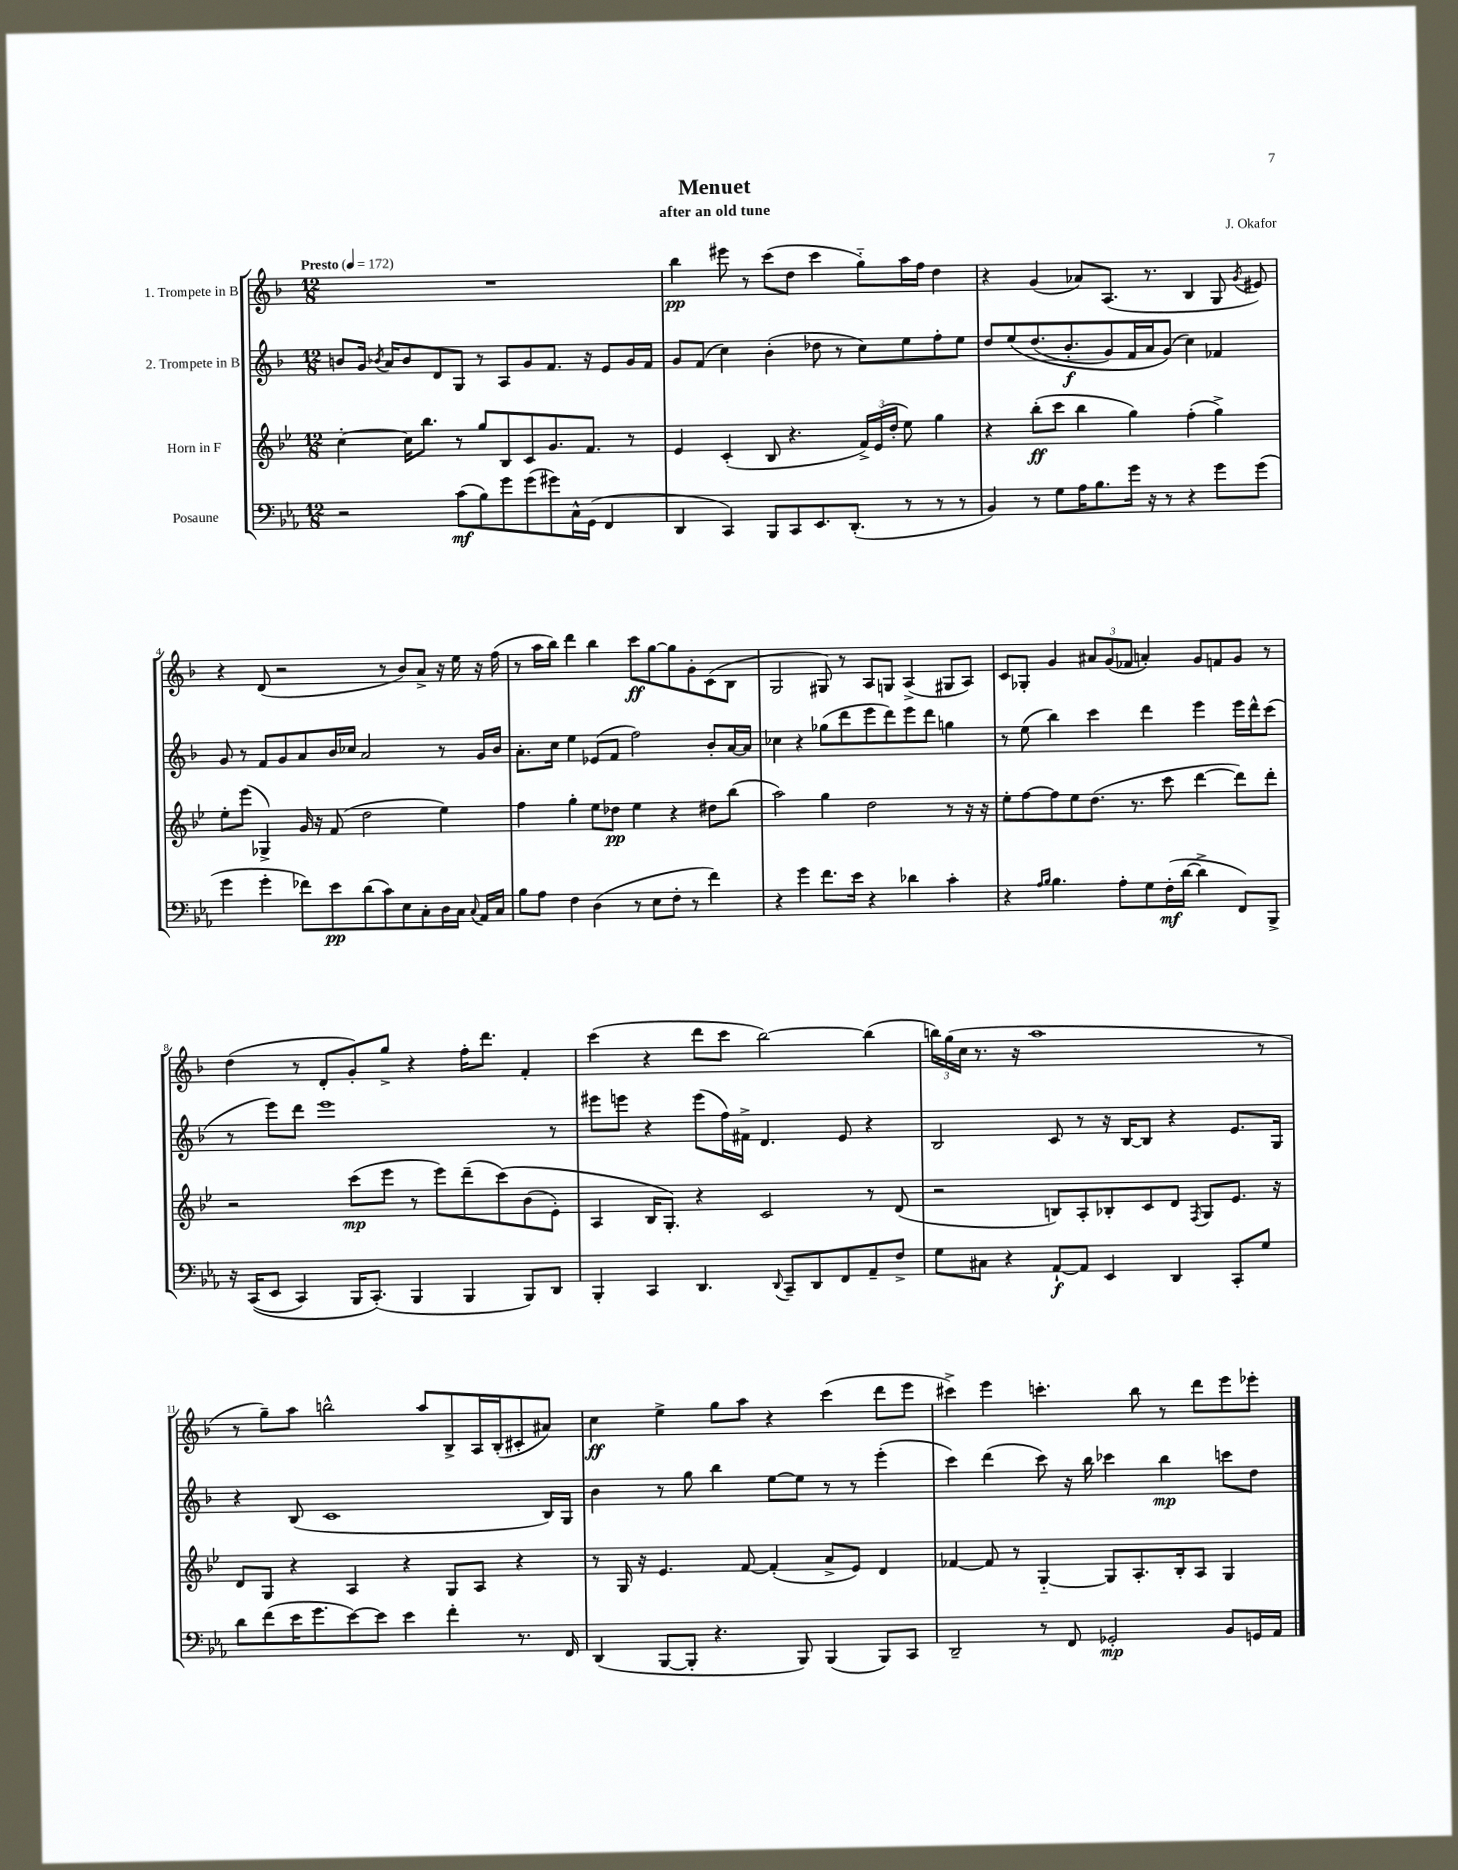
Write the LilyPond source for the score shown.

\header { title = "Menuet" composer = "J. Okafor" subtitle = "after an old tune" }
<<
\new StaffGroup <<
\new Staff = "s0" \with { instrumentName = "1. Trompete in B" } {
    \clef treble \key f \major \numericTimeSignature \time 12/8 \tempo "Presto" 4 = 172
    \autoBeamOff R1. |
    bes''4\pp eis'''8 r8 c'''8[( d''8] c'''4 g''8[-_) a''16 f''16] d''4 |
    r4 g'4( aes'8[) a8.]( r8. bes4 g8 \acciaccatura { g'8 } eis'8) |
    r4 d'8( r2 r8 bes'8[) a'8]-> r16 e''16 r16 f''16( |
    r8 a''16[ bes''16]) d'''4 bes''4 c'''8[\ff g''8~ g''8 g'8-. c'8( bes8] |
    g2 gis8) r8 a8[ g8] a4->( gis8[ a8]) |
    c'8[ ges8]-. g'4 \tuplet 3/2 { ais'8[ g'8( fes'8] } a'4-.) g'8[ f'8 g'8] r8 |
    d''4( r8 d'8[-. g'8-.) g''8]-> r4 f''16[-. d'''8.] f'4-. |
    c'''4( r4 d'''8[ c'''8] bes''2~) bes''4( |
    \tuplet 3/2 { b''16[) g''16( c''16] } r8. r16 a''1 r8 |
    r8 g''8[--) a''8] b''2-^ a''8[ bes8-> a16 bes16-.( cis'8-. ais'8]) |
    c''4\ff e''4-> g''8[ a''8] r4 c'''4( d'''8[ e'''8] |
    cis'''4->) e'''4 c'''4.-. bes''8 r8 d'''8[ e'''8 ees'''8]-. \bar "|." |
}
\new Staff = "s1" \with { instrumentName = "2. Trompete in B" } {
    \clef treble \key f \major \numericTimeSignature \time 12/8
    \autoBeamOff b'8[ g'16] \acciaccatura { bes'8 } a'16[ bes'8 d'8 g8] r8 a8[ g'8 f'8.] r16 e'8[ g'16 f'16] |
    g'8[ f'8]( c''4) bes'4-.( des''8 r8 c''8[) e''8 f''8-. e''8] |
    d''8[ e''8\( d''8.( bes'8.-.\f g'8) f'16 a'16 g'8](\) c''4) fes'4 |
    g'8 r8 f'8[ g'8 a'8 bes'16 ces''16] a'2 r8 g'16[ bes'16] |
    a'8.[-. c''16] e''4 ees'8[( f'8] f''2) bes'8[-. a'16~ a'16] |
    ces''4 r4 ges''8[( d'''8 e'''8 d'''8) e'''8 d'''8] g''4 |
    r8 e''8( bes''4) c'''4 d'''4 e'''4 e'''16[ d'''16-^ c'''8]( |
    r8 e'''8[) d'''8] e'''1 r8 |
    eis'''8[ e'''8] r4 e'''8[( f''16) fis'16]-> d'4. e'8 r4 |
    bes2 c'8 r8 r16 bes16[~ bes8] r4 e'8.[ g16] |
    r4 bes8( c'1 bes16[) g16] |
    bes'4 r8 g''8 bes''4 e''8[~ e''8] r8 r8 e'''4-.( |
    c'''4) d'''4( c'''8) r16 bes''16 ces'''4 bes''4\mp c'''8[ d''8] \bar "|." |
}
\new Staff = "s2" \with { instrumentName = "Horn in F" } {
    \clef treble \key bes \major \numericTimeSignature \time 12/8
    \autoBeamOff c''4~-. c''16[ bes''8.] r8 g''8[ bes8 c'8 g'8. f'8.] r8 |
    ees'4 c'4-.( bes8 r4. \tuplet 3/2 { f'16[->) ees'16( d''16]-. } ees''8) g''4 |
    r4 bes''8[-.\ff( c'''8] bes''4 g''4) f''4-.( g''4->) |
    ees''8[-. ees'''8]( ges4->) g'16 r16 f'8( d''2 ees''4) |
    f''4 g''4-. ees''8[ des''8]\pp ees''4 r4 dis''8[ bes''8]( |
    a''2) g''4 d''2 r8 r16 r16 |
    ees''8[-. f''8~ f''8 ees''8 d''8.]( r8. c'''8 d'''4~ d'''8[) d'''8]-. |
    r2 c'''8[\mp( ees'''8] r8 ees'''8[) d'''8--( c'''8)\( bes'8( ees'8]-.) |
    a4 bes16[ g8.]-.\) r4 c'2 r8 d'8( |
    r2 b8[) a8-. bes8-. c'8 d'8] \acciaccatura { f8 } g8[ ees'8.] r16 |
    d'8[ g8] r4 a4 r4 g8[ a8] r4 |
    r8 g16 r16 ees'4. f'8~ f'4-.( a'8[-> ees'8]) d'4 |
    fes'4~ fes'8 r8 g4~-_ g8[ a8.-. bes16-. a8] g4 \bar "|." |
}
\new Staff = "s3" \with { instrumentName = "Posaune" } {
    \clef bass \key ees \major \numericTimeSignature \time 12/8
    \autoBeamOff r2 c'8[\mf( bes8) g'8 g'8( gis'8) c16-^ g,16]( f,4 |
    d,4 c,4) bes,,8[ c,8 ees,8. d,8.]-.( r8 r8 r8 |
    bes,4) r8 g8[ aes16 bes8. g'16] r16 r8 r4 g'8[ g'8]( |
    g'4 g'4-. fes'8[) ees'8\pp d'8( c'8) ees8 c8-. d16 c16] \appoggiatura { c8 } aes,16[ c16] |
    bes8[ aes8] f4 d4( r8 ees8[ f8]-. r8 f'4) |
    r4 g'4 f'8.[ ees'16] r4 des'4 c'4-. |
    r4 \grace { aes16[ bes16] } bes4. aes8[-. g8 f16-.\mf( d'16]~ d'4-> f,8[) bes,,8]-> |
    r16 c,16[(\( ees,8] c,4) bes,,16[ c,8.]-.(\) bes,,4 bes,,4 bes,,8[) d,8] |
    bes,,4-. c,4 d,4. \appoggiatura { d,8 } c,8[-- d,8 f,8 aes,8-- f8]-> |
    g8[ cis8] r4 aes,8[~-!\f aes,8] ees,4 d,4 c,8[-. g8] |
    d'8[ f'8( ees'16 g'8. ees'8~) ees'8] ees'4 f'4-. r8. f,16 |
    d,4( bes,,8[~ bes,,8]-. r4. bes,,8) bes,,4( bes,,8[) c,8] |
    d,2-- r8 f,8 ges,2-.\mp bes,8[ g,16 aes,16] \bar "|." |
}
>>
>>
